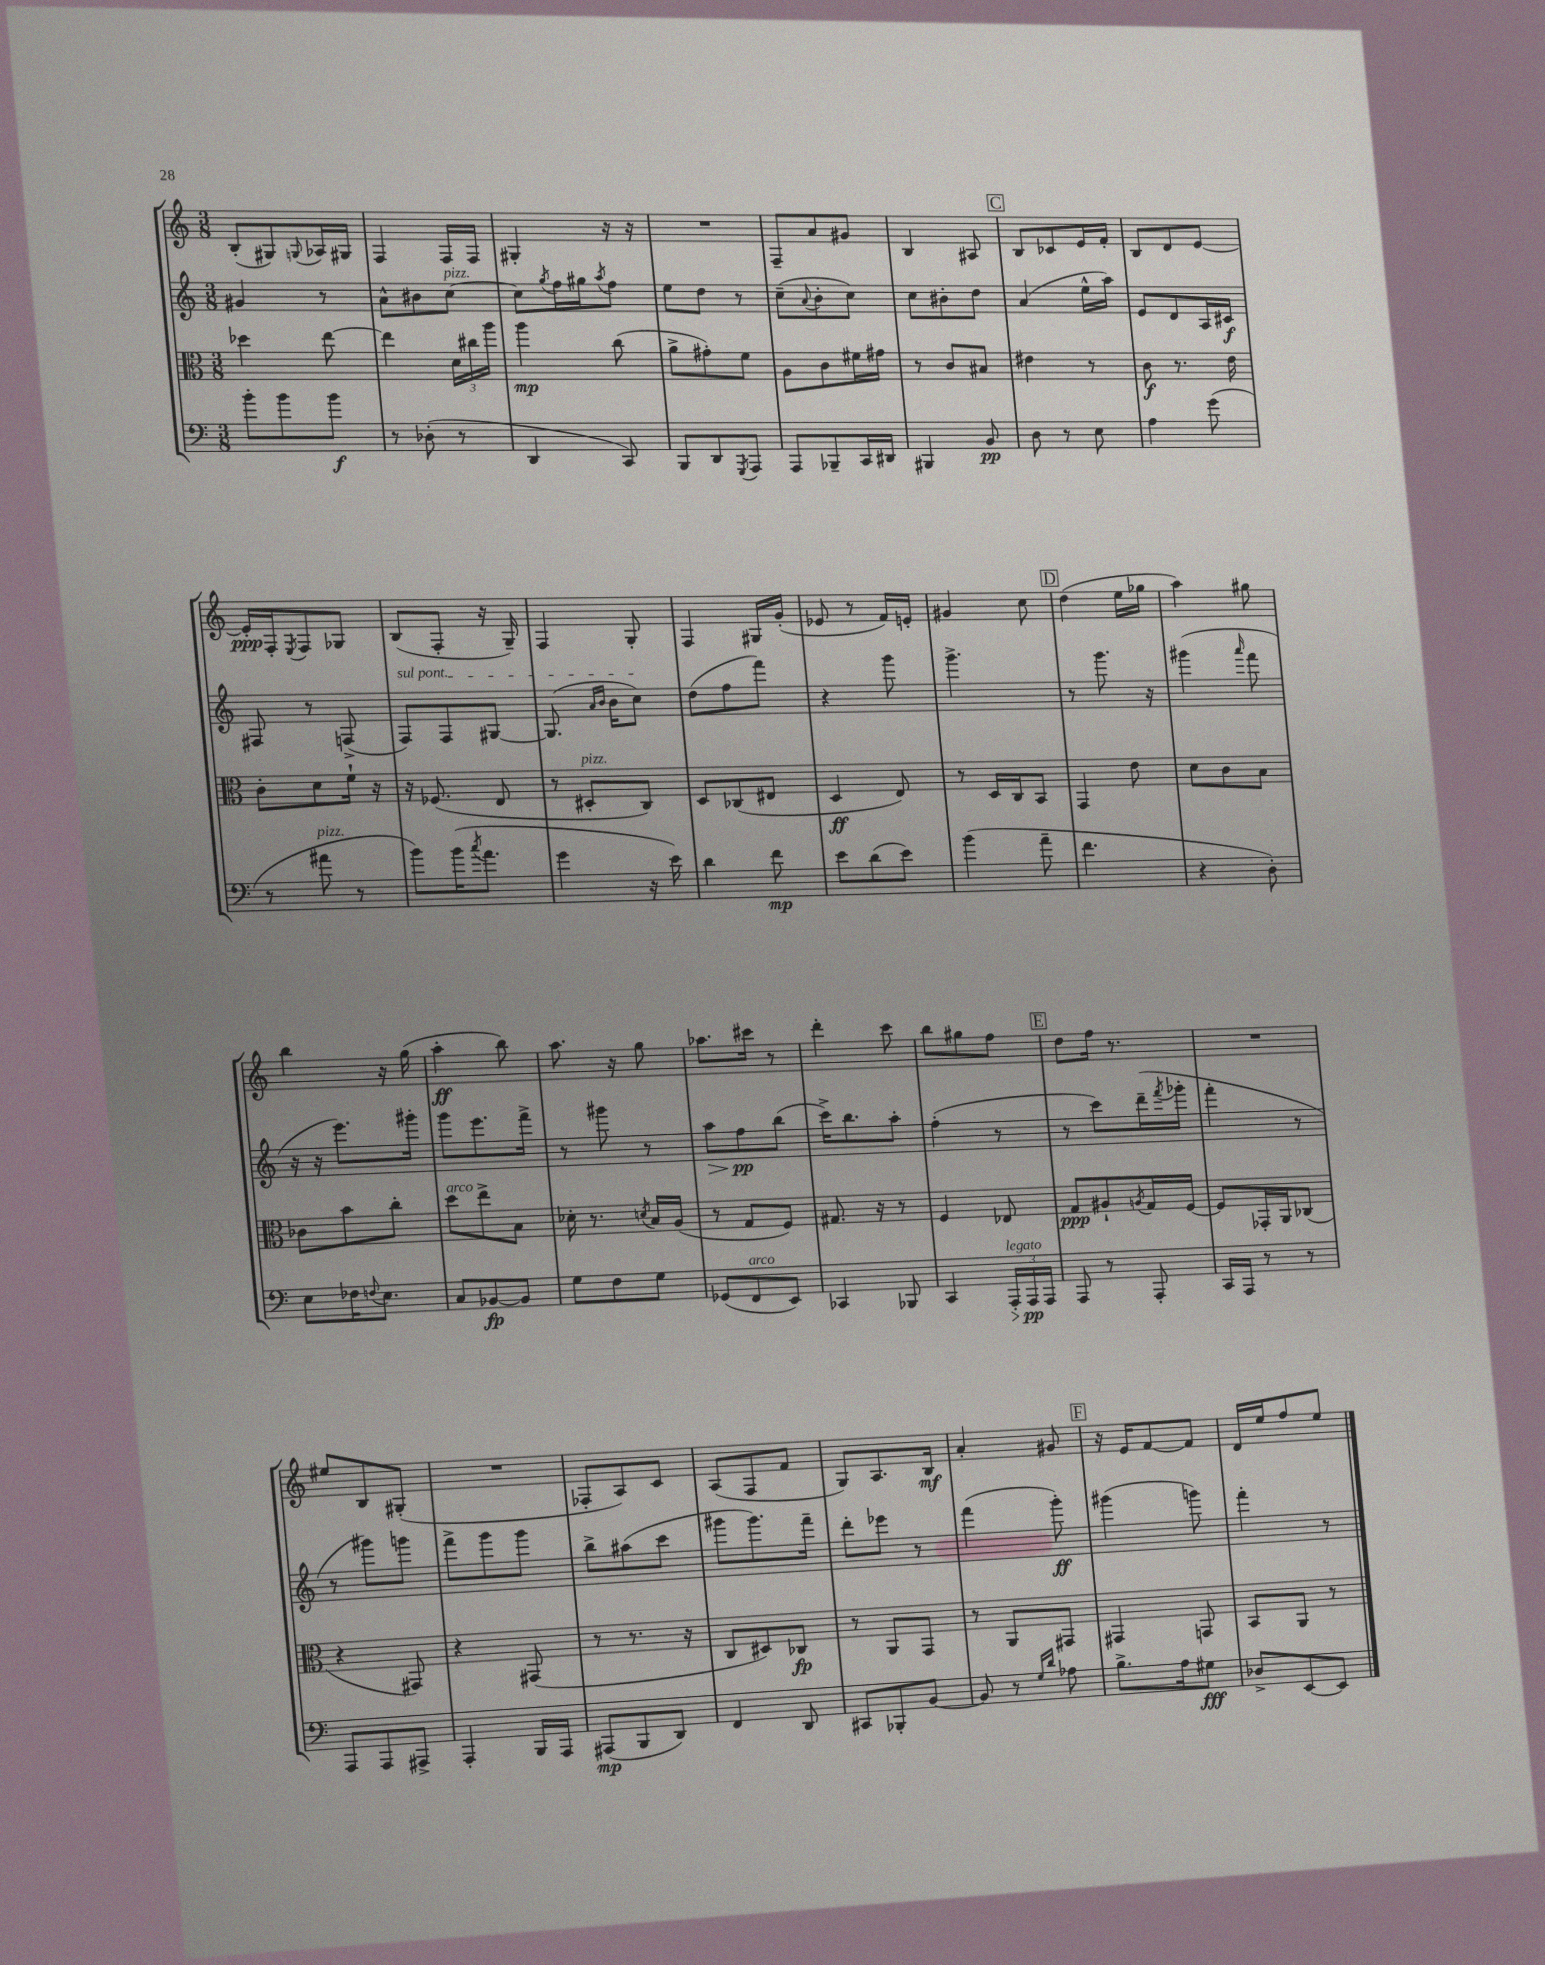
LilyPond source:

<<
\new StaffGroup <<
\new Staff = "s0" {
    \clef treble \key c \major \numericTimeSignature \time 3/8
    b8-.( gis8) \appoggiatura { g8 } aes16 gis16 |
    f4 f16 f16 |
    gis4-. r16 r16 |
    R4. |
    f8-- a'8 gis'8 |
    b4 ais8 |
    \mark \markup { \box "C" } b8 ces'8 e'16 f'16-. |
    b8 d'8 e'8~ |
    e'16-.\ppp f16-. \acciaccatura { e8 } f8 ges8 |
    b8( f8-. r16 g16--) |
    f4 g8-. |
    f4 gis16 g'16-.( |
    ees'8 r8 f'16) e'16-. |
    gis'4 c''8 |
    \mark \markup { \box "D" } d''4( e''16 ges''16 |
    a''4) gis''8 |
    b''4 r16 g''16( |
    a''4-.\ff b''8) |
    a''8. r16 g''8 |
    aes''8. cis'''16 r8 |
    d'''4-. c'''8 |
    b''8 gis''8 f''8 |
    \mark \markup { \box "E" } d''8 f''16 r8. |
    R4. |
    eis''8 b8 gis8-.( |
    R4. |
    fes8-. a8) c'8 |
    a8( f8 f'8 |
    g8) a8. b16\mf |
    a'4-. gis'8 |
    \mark \markup { \box "F" } r16 e'16 f'8~ f'8 |
    d'16 e''16 f''8 e''8 \bar "|." |
}
\new Staff = "s1" {
    \clef treble \key c \major \numericTimeSignature \time 3/8
    gis'4 r8 |
    a'8-^ bis'8 c''8~^\markup { \italic "pizz." } |
    c''8 \acciaccatura { g''8 } f''16 gis''16 \acciaccatura { a''8 } f''8 |
    e''8 d''8 r8 |
    c''8--( \appoggiatura { a'8 } b'8-. c''8) |
    c''8 bis'8-. d''8 |
    \mark \markup { \box "C" } a'4( e''16-^ a''16) |
    e'8 d'8 a16 cis'16\f |
    fis8 r8 f8->( |
    \once \override TextSpanner.bound-details.left.text = \markup { \italic "sul pont." } f8\startTextSpan) f8 gis8~ |
    gis8.( \grace { a'16 b'16 } b'16 c''8\stopTextSpan) |
    d''8( f''8 f'''8) |
    r4 g'''8 |
    g'''4.-> |
    \mark \markup { \box "D" } r8 g'''8. r16 |
    gis'''4( \grace { a'''16 } f'''8 |
    r16 r16 e'''8.) gis'''16-. |
    g'''8 e'''8. f'''16-> |
    r8 gis'''8 r8 |
    a''8\> f''8\pp\! b''8( |
    c'''16->) b''8. a''8-. |
    f''4-.( r8 |
    \mark \markup { \box "E" } r8 c'''8) d'''16--( \acciaccatura { f'''8 } ges'''16-. |
    f'''4-. r8 |
    r8 gis'''8) g'''8 |
    f'''8-> g'''8 g'''8 |
    b''8-> ais''8( c'''8 |
    gis'''8 gis'''8.) f'''16-- |
    d'''8-. ees'''8 r8 |
    f'''4( g'''8-.\ff) |
    \mark \markup { \box "F" } gis'''4( g'''8) |
    f'''4-. r8 \bar "|." |
}
\new Staff = "s2" {
    \clef alto \key c \major \numericTimeSignature \time 3/8
    des''4 e''8~ |
    e''4 \tuplet 3/2 { d'16 cis''16 a''16 } |
    a''4\mp c''8( |
    a'8-> gis'8-.) f'8 |
    a8 c'8 fis'16 gis'16 |
    r8 c'8 bis8 |
    \mark \markup { \box "C" } eis'4 r8 |
    c'8\f r8. e'16 |
    c'8-. d'8 f'16-! r16 |
    r16 fes8.( e8 |
    r8 dis8-.^\markup { \italic "pizz." } c8) |
    d8 ces8( eis8 |
    d4\ff e8) |
    r8 d16 c16 b,8 |
    \mark \markup { \box "D" } g,4 e'8 |
    d'8 c'8 b8 |
    ces'8 b'8 c''8-. |
    d''8^\markup { \italic "arco" } e''8-> b8 |
    des'16-. r8. \acciaccatura { d'8 } b16 a16( |
    r8 g8 f8) |
    gis8. r16 r8 |
    f4 ees8 |
    \mark \markup { \box "E" } g8\ppp ais8-! \acciaccatura { a8 } g16 f16~ |
    f8 ges,16-. a,16 ces8( |
    r4 gis,8) |
    r4 gis,8( |
    r8 r8. r16 |
    c8 dis8) ces8\fp |
    r8 a,8 g,8 |
    r8 a,8 gis,8 |
    \mark \markup { \box "F" } gis,4 g,8 |
    b,8 a,8 r8 \bar "|." |
}
\new Staff = "s3" {
    \clef bass \key c \major \numericTimeSignature \time 3/8
    b'8-. b'8 b'8\f |
    r8 des8-.( r8 |
    d,4 c,8) |
    b,,8 d,8 \acciaccatura { g,,8 } a,,8 |
    a,,8 bes,,8-- c,16 dis,16 |
    bis,,4 b,8\pp |
    \mark \markup { \box "C" } d8 r8 e8 |
    a4 g'8( |
    r8 ais'8^\markup { \italic "pizz." } r8 |
    b'8) b'16( \acciaccatura { c''8 } a'8. |
    g'4 r16 e'16) |
    d'4 f'8\mp |
    e'8 d'8( e'8) |
    b'4( a'8-- |
    \mark \markup { \box "D" } f'4. |
    r4 d8-.) |
    e8 fes16 \appoggiatura { f8 } e8. |
    c8 bes,8~\fp bes,8 |
    g8 f8 g8 |
    ges,8( f,8^\markup { \italic "arco" } e,8) |
    ces,4 bes,,8 |
    c,4 \tuplet 3/2 { a,,16-.\>^\markup { \italic "legato" } a,,16\pp\! a,,16 } |
    \mark \markup { \box "E" } a,,8 r8 a,,8-. |
    c,16 a,,16 r8 r8 |
    a,,8 a,,8 ais,,8-> |
    a,,4-. b,,16 a,,16 |
    ais,,8\mp( b,,8 d,8) |
    f,4 d,8 |
    cis,8 bes,,8-. b,8~ |
    b,8 r8 \grace { g16 d'16 } aes8 |
    \mark \markup { \box "F" } b8.-> a16 gis8\fff |
    des8-> e,8~ e,8 \bar "|." |
}
>>
>>
\layout { \context { \Score \remove "Bar_number_engraver" } }
